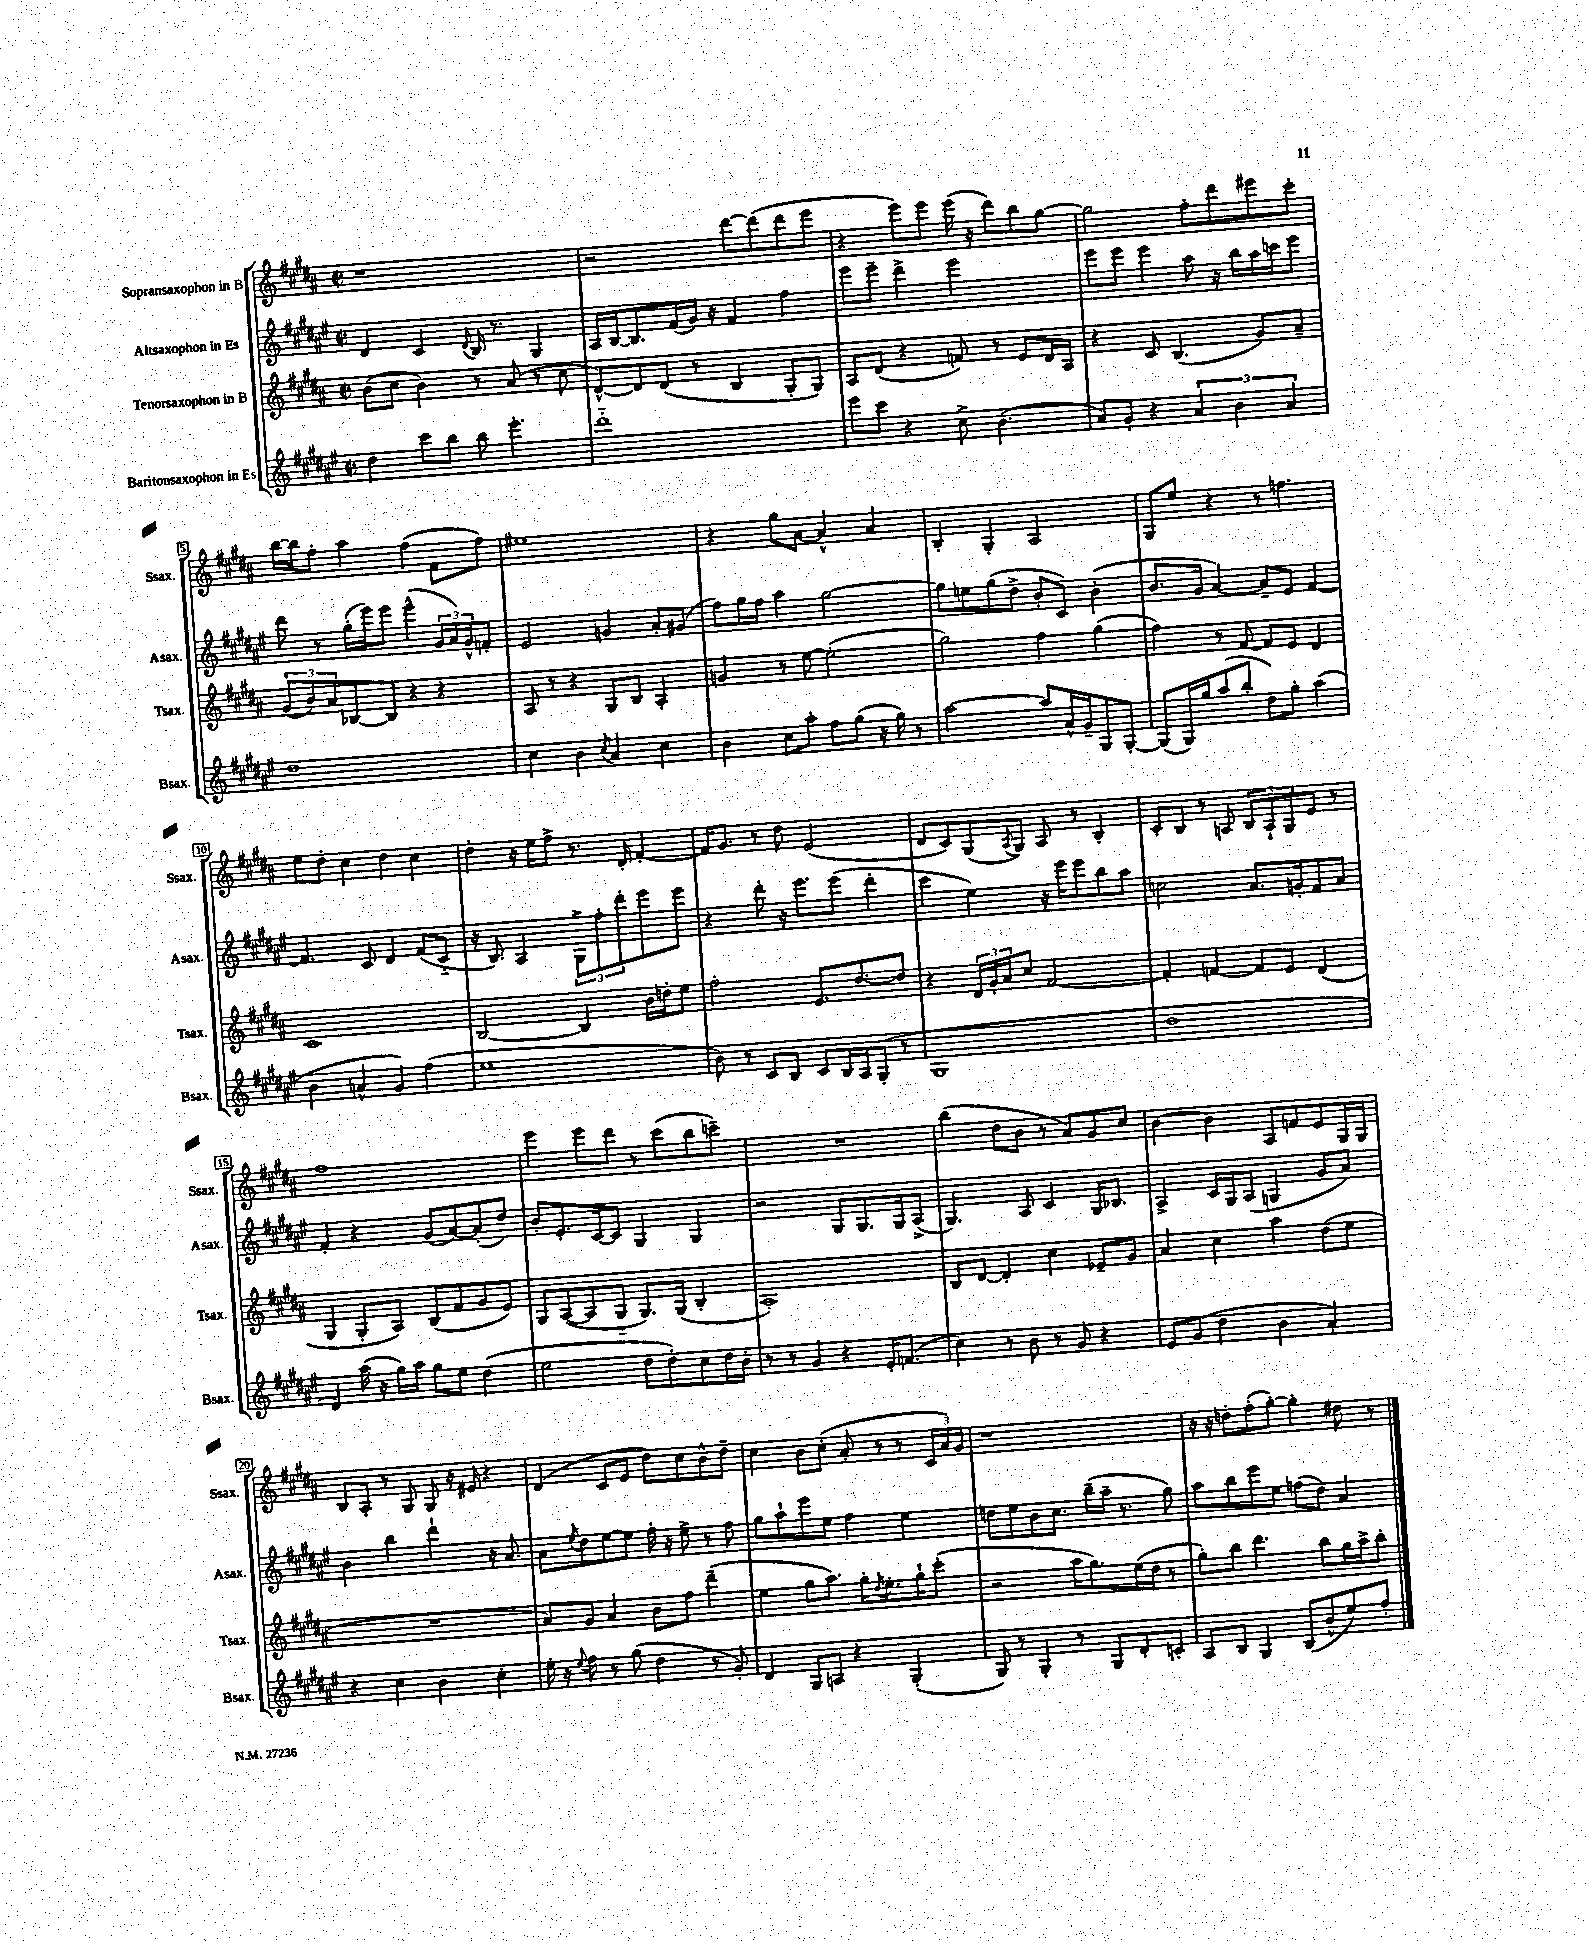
<<
\new StaffGroup <<
\new Staff = "s0" \with { instrumentName = "Sopransaxophon in B" shortInstrumentName = "Ssax." } {
    \clef treble \key b \major \defaultTimeSignature \time 2/2
    r1 |
    r2 dis'''8~ dis'''8( dis'''8 e'''8 |
    r4 e'''8) e'''8 e'''16( r16 dis'''8) b''8 gis''8~ |
    gis''2 fis''8-. dis'''8 eis'''8 cis'''8-. |
    b''16~ b''16 fis''8-. ais''4 fis''4( fis'8 fis''8) |
    eis''1 |
    r4 gis''8 ais'8~ ais'4-^ ais'4 |
    b4-. gis4-. ais2 |
    gis8 e''8 r4 r8 f''4. |
    e''8 dis''8-. cis''4 dis''4 cis''4 |
    dis''4-. r16 e''16 fis''8-> r8. dis'16-. fis'4~-. |
    fis'16 gis'8. r8 dis''8 e'2( |
    dis'8 cis'8) gis8( \acciaccatura { ais8 } gis8) ais8 r8 b4-. |
    cis'8-. b8 r8 a8 \tuplet 3/2 { b8 a8-! gis8 } e'8 r8 |
    fis''1 |
    e'''4 e'''8 dis'''8 r8 cis'''8( b''8 c'''8--) |
    R1 |
    b''4( dis''8 b'8 r8 ais'8) gis'8 cis''8 |
    b'4~ b'4 ais8 f'8 e'8 gis16 gis16 |
    b8 ais8-. r8 gis8 gis8 r16 eis'16 r4 |
    dis'4( cis'8 e'8 dis''8) cis''8 b'8-^ dis''8-- |
    cis''4 b'8 cis''8-.( ais'8-. r8 r8 \tuplet 3/2 { cis'16 ais'16) gis'16 } |
    r1 |
    r16 r16 d''8-. fis''8-.( gis''8~-.) gis''4-. dis''8 r8 \bar "|." |
}
\new Staff = "s1" \with { instrumentName = "Altsaxophon in Es" shortInstrumentName = "Asax." } {
    \clef treble \key fis \major \defaultTimeSignature \time 2/2
    dis'4 cis'4 \appoggiatura { dis'8 } b16 r8. gis4 |
    ais16 b16~ b8. fis'16( gis'16) r16 fis'4 fis''4 |
    eis'''8 eis'''8-- dis'''4-> eis'''2 |
    eis'''8 eis'''8 eis'''4 ais''8 r16 b''16 ais''16 c'''16 eis'''8 |
    dis'''8 r8 gis''16-.( eis'''16) eis'''8 eis'''4-^( \tuplet 3/2 { gis'16 ais'16) gis'16-^ } f'8-. |
    eis'2 g'4 ais'8-. gis'8( |
    fis''8) gis''16 fis''16 ais''4 gis''2~ |
    gis''8 e''8 gis''8( dis''8-> b'8-. cis'8) b'4-.( |
    b'8. gis'16 ais'4~) ais'8-- eis'8 fis'4~ |
    fis'4. cis'8 dis'4 fis'8( cis'8-_ |
    r16 b8.) ais4 \tuplet 3/2 { gis8-> fis''8-. dis'''8-. } eis'''8 eis'''8 |
    r4 dis'''8-. r16 eis'''8. eis'''8( dis'''4-. |
    cis'''4 eis''4) r16 eis'''16 eis'''8 b''8 ais''8 |
    c''2 ais'8. g'16-. fis'8 ais'8 |
    fis'4-. r4 gis'8( ais'8~) ais'8-.( dis''8) |
    b'8-. eis'8.-. cis'16~ cis'8 gis4 gis4 |
    r2 gis8 gis8. gis16 ais8->( |
    gis4.) ais8 cis'4 gis16 bes8. |
    ais4-> cis'16 gis16 ais8( g4 gis'8 ais'8) |
    b'4 b''4 dis'''4-! r16 ais'8. |
    ais'8 \acciaccatura { eis''8 } dis''8 eis''8~ eis''8 fis''16-. r16 eis''8-> r8 fis''8 |
    gis''8 ais''8-! eis'''8 eis''8 fis''4 eis''4 |
    d''8 eis''8 b'8 cis''8. b''16--( ais''16-- r8. gis''8) |
    ais''8 b''8 eis'''8 eis''8 f''8( dis''8) ais'4 \bar "|." |
}
\new Staff = "s2" \with { instrumentName = "Tenorsaxophon in B" shortInstrumentName = "Tsax." } {
    \clef treble \key b \major \defaultTimeSignature \time 2/2
    b'8( cis''8 b'4) r8 ais'8( r8 cis''8 |
    dis'8~-^) dis'8 dis'8( r8 b4 gis8-. gis8) |
    ais8 dis'8( r4 f'8) r8 e'8 dis'16 ais16 |
    r4 cis'8 b4.( gis'8) ais'8-- |
    \tuplet 3/2 { gis'8( b'8) ais'8 } bes8~ bes8 r4 r4 |
    ais8 r8 r4 gis8 b8 ais4-. |
    g'4 r8 e''8~ e''2-.( |
    gis''2) fis''4 gis''4( |
    fis''4) r8 fis'8~ fis'8 e'8 dis'4 |
    cis'1 |
    b2~ b4 b'16 d''16-. e''8 |
    fis''2-. e'8. dis''8.~ dis''8 |
    r4 \tuplet 3/2 { dis'16 gis'16-. ais'16 } cis''8 fis'2~ |
    fis'4-. f'4~ f'8 e'8 dis'4( |
    gis4 gis8-. ais8) b8( fis'8 gis'8 e'8) |
    gis8 ais8~( ais8 gis8-_ gis8.) gis16( b4-. |
    ais1-.) |
    b8 dis'8~ dis'4-. cis''4 ees'8-- gis'8 |
    ais'4 cis''4 ais''4 dis''8( e''8 |
    R1 |
    ais'8) gis'8 ais'4 b'8 fis''8 dis'''4--( |
    e''4 gis''8 ais''8.) gis''16-. \acciaccatura { dis''8 } e''8.-. gis''16-! cis'''8-.( |
    r2 ais''16 gis''8.) e''16( dis''16 r8 |
    gis''8-.) b''8 dis'''4. b''8 gis''16 ais''16-> b''8-. \bar "|." |
}
\new Staff = "s3" \with { instrumentName = "Baritonsaxophon in Es" shortInstrumentName = "Bsax." } {
    \clef treble \key fis \major \defaultTimeSignature \time 2/2
    dis''4 cis'''8 b''8 b''8 eis'''4.-. |
    dis'''1-_ |
    eis'''8 cis'''8 r4 cis''8-> b'4.( |
    ais'8) gis'8-. r4 \tuplet 3/2 { ais'4 b'4 ais'4 } |
    dis''1 |
    cis''4 b'4 \acciaccatura { cis''8 } ais'4 cis''4 |
    b'4 cis''8 ais''8-. fis''8 gis''8( r16 gis''16) r8 |
    ais''2~ ais''8 ais'16-^ gis'16-- gis8 gis8~-. |
    gis8( gis16) gis''16 ais''8( b''8-. dis''8) gis''8-. ais''4( |
    b'4 a'4-^ gis'4) fis''4( |
    eis''1 |
    b'8) r8 cis'8 b8 cis'8 b16 ais16 gis8-.( r8 |
    gis1 |
    dis''1 |
    dis'4) ais''16( r16 gis''16) ais''16 gis''8 eis''8 dis''4( |
    eis''2 dis''8 dis''8-.) cis''8 dis''16 b'16-. |
    r8 r8 gis'4 r4 eis'16-. f'8.( |
    cis''4) r8 b'8 r8 gis'8 r4 |
    eis'8 gis'8( dis''4 b'4 ais'4-.) |
    r4 cis''4 b'4 cis''4-. |
    eis''16-. r16 \appoggiatura { eis''8 } fis''8 r8 gis''8( dis''4 r8 gis'8-.) |
    dis'4 gis8 a8 r4 gis4-.( |
    gis8) r8 gis4-. r8 gis8 dis'8-. c'8-. |
    ais8 b8 gis4 b8( b'8-^ eis''8) fis''8-. \bar "|." |
}
>>
>>
\layout { \context { \Score \override BarNumber.stencil = #(make-stencil-boxer 0.1 0.3 ly:text-interface::print) } }
